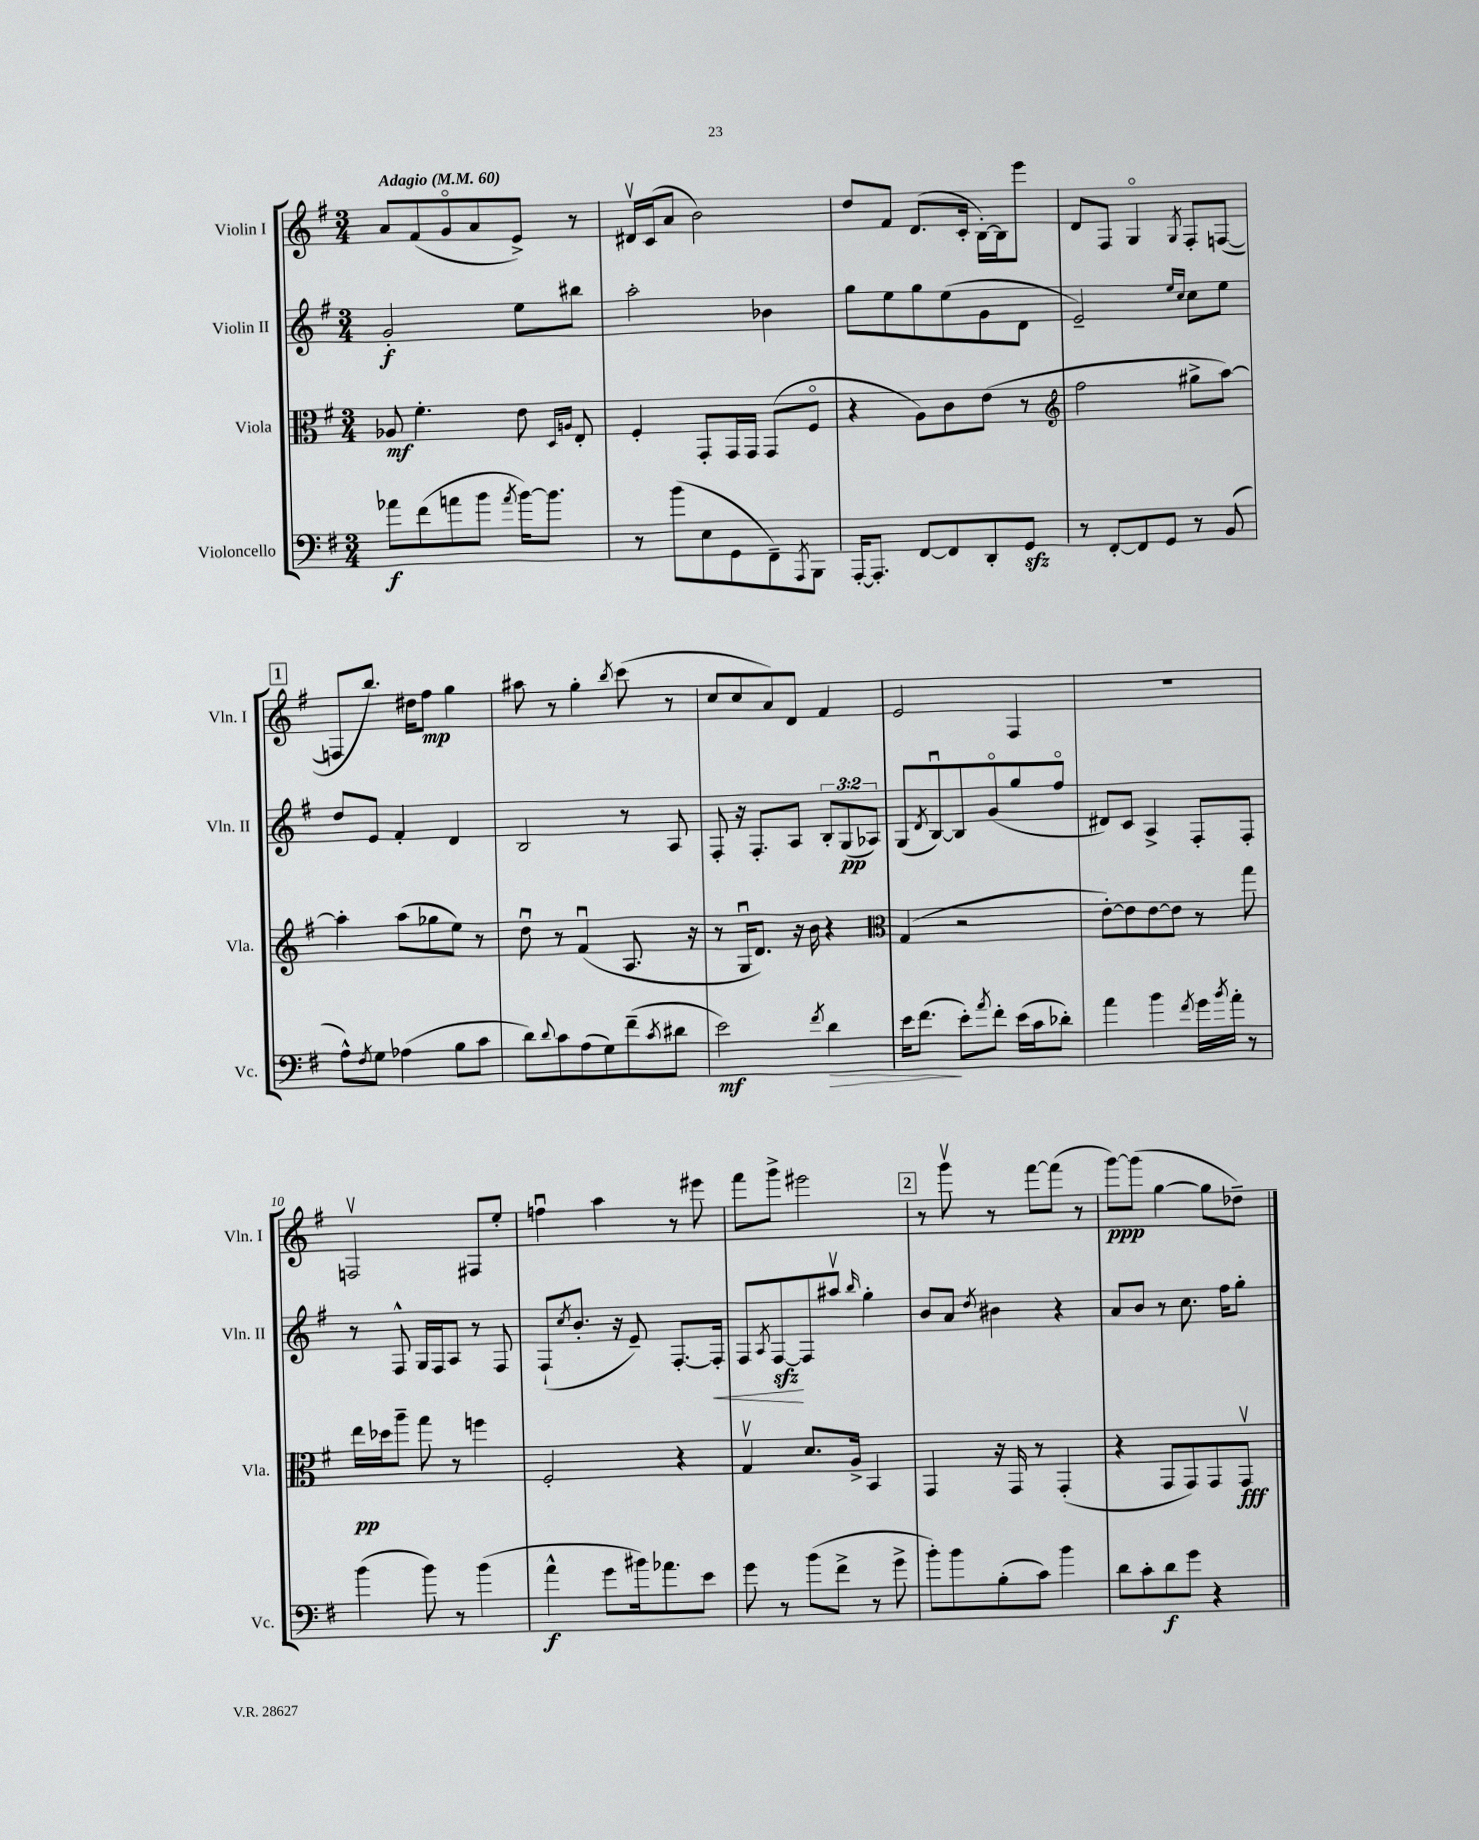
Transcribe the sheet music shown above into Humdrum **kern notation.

**kern	**kern	**kern	**kern
*staff4	*staff3	*staff2	*staff1
*clefF4	*clefC3	*clefG2	*clefG2
*k[f#]	*k[f#]	*k[f#]	*k[f#]
*M3/4	*M3/4	*M3/4	*M3/4
*MM60	*MM60	*MM60	*MM60
8a-	8A-	2g'	8a
(8f#	4.f#'	.	(8f#
8a	.	.	8go
8b	.	.	8a
8qa	.	.	.
[16b)	8e	8ee	8e^)
8.b]	.	.	.
.	16qqD	.	.
.	16qqA	.	.
.	8E'	8bb#	8r
=	=	=	=
8r	4F#'	2aa'	16d#v
.	.	.	(16c
(8b	.	.	8a
8E	8GG'	.	2b)
8GG	16GG	.	.
.	16GG	.	.
8FF#~)	(8GG	4b-	.
8qAAA	.	.	.
8BBB	8F#o	.	.
=	=	=	=
[16AAA'	4r	8gg	8dd
8.AAA']	.	.	.
.	.	8ee	8f#
[8FF#	8A)	8gg	(8.d
8FF#]	8c	(8ee	.
.	.	.	16c'
8DD'	(8e	8g	[16B')
.	.	.	16B]
8GG	8r	8d	8eee
=	=	=	=
*	*clefG2	*	*
8r	2ff#	2e~)	8d
[8FF#'	.	.	8F#
8FF#]	.	.	4Go
8GG	.	.	.
.	.	16qqee	.
.	.	16qqcc	8qG
8r	8gg#^	8cc	8F#'
(8BB	[8aa)	8ee	([8F
=	=	=	=
8A^^)	4aa']	8dd	8F]
8qF#	.	.	.
8G	.	8e	8.bb)
(4A-	(8aa	4f#'	.
.	.	.	16dd#
.	8gg-	.	8ff#
8B	8ee)	4d	4gg
8c	8r	.	.
=	=	=	=
8d)	8ddu	2B	8aa#
8qqd	.	.	.
8c	8r	.	8r
(8A	(4f#u	.	4gg'
8G)	.	.	.
.	.	.	8qbb
(8f#~	8.A	8r	(8ccc
8qc	.	.	.
8d#	.	8A	8r
.	16r	.	.
=	=	=	=
2e)	8r	8F#'	8cc
.	16Gu	16r	8cc
.	8.d)	8.F#'	.
.	.	.	8a)
.	16r	8A	8d
.	16b	.	.
8qf#	.	.	.
4d	4r	12B'	4f#
.	.	(12G	.
.	.	12A-)	.
=	=	=	=
*	*clefC3	*	*
16e	(4G	(8G	2e
(8.f#	.	.	.
.	.	8qd	.
.	.	[8Bu)	.
8e')	2r	8B]	.
8qa	.	.	.
8f#'	.	(8go	.
(16e	.	8gg	4F#
16c	.	.	.
8d-')	.	8ff#o	.
=	=	=	=
4a	[8e')	8d#)	2.r
.	8e]	8c	.
4b	[8e	4A^	.
.	8e]	.	.
8qf#	.	.	.
16g	8r	8F#'	.
8qb	.	.	.
16a'	.	.	.
8r	8gg	8F#'	.
=	=	=	=
(4b	16ee	8r	2Fv
.	16dd-	.	.
.	8aa~	8F#^^	.
8b)	8gg	16G	.
.	.	16F#	.
8r	8r	8A	.
(4b	4ff	8r	8F#
.	.	8F#	8ee'
=	=	=	=
4a^^	2F#'	(8F#`	4ffu
.	.	8qcc	.
.	.	8.b'	.
8g	.	.	4aa
.	.	16r	.
16b#)	.	8e~)	.
8.a-	.	.	.
.	4r	[8.F#'	8r
8e	.	.	8eee#
.	.	16F#']	.
=	=	=	=
8g	4Gv	8F#	8fff#
.	.	8qA	.
8r	.	[8F#	8ggg^
(8b	8.d	8F#]	2eee#
8f#^	.	8aa#v	.
.	16A^	.	.
.	.	16qqbb	.
8r	4BB	4gg'	.
8g^	.	.	.
=	=	=	=
8b')	4GG	8b	8r
8b	.	8a	8gggv
.	.	8qdd	.
(8B'	16r	4b#	8r
.	16GG	.	.
8c)	8r	.	[8fff#
4b	(4GG'	4r	(8fff#]
.	.	.	8r
=	=	=	=
8d	4r	8a	[8ggg)
8c'	.	8b	(8ggg]
8d	8GG	8r	[4gg
8g	8GG)	8.cc	.
4r	8GG	.	8gg]
.	.	16ff#	.
.	8GGv	8gg'	8dd-~)
==	==	==	==
*-	*-	*-	*-
